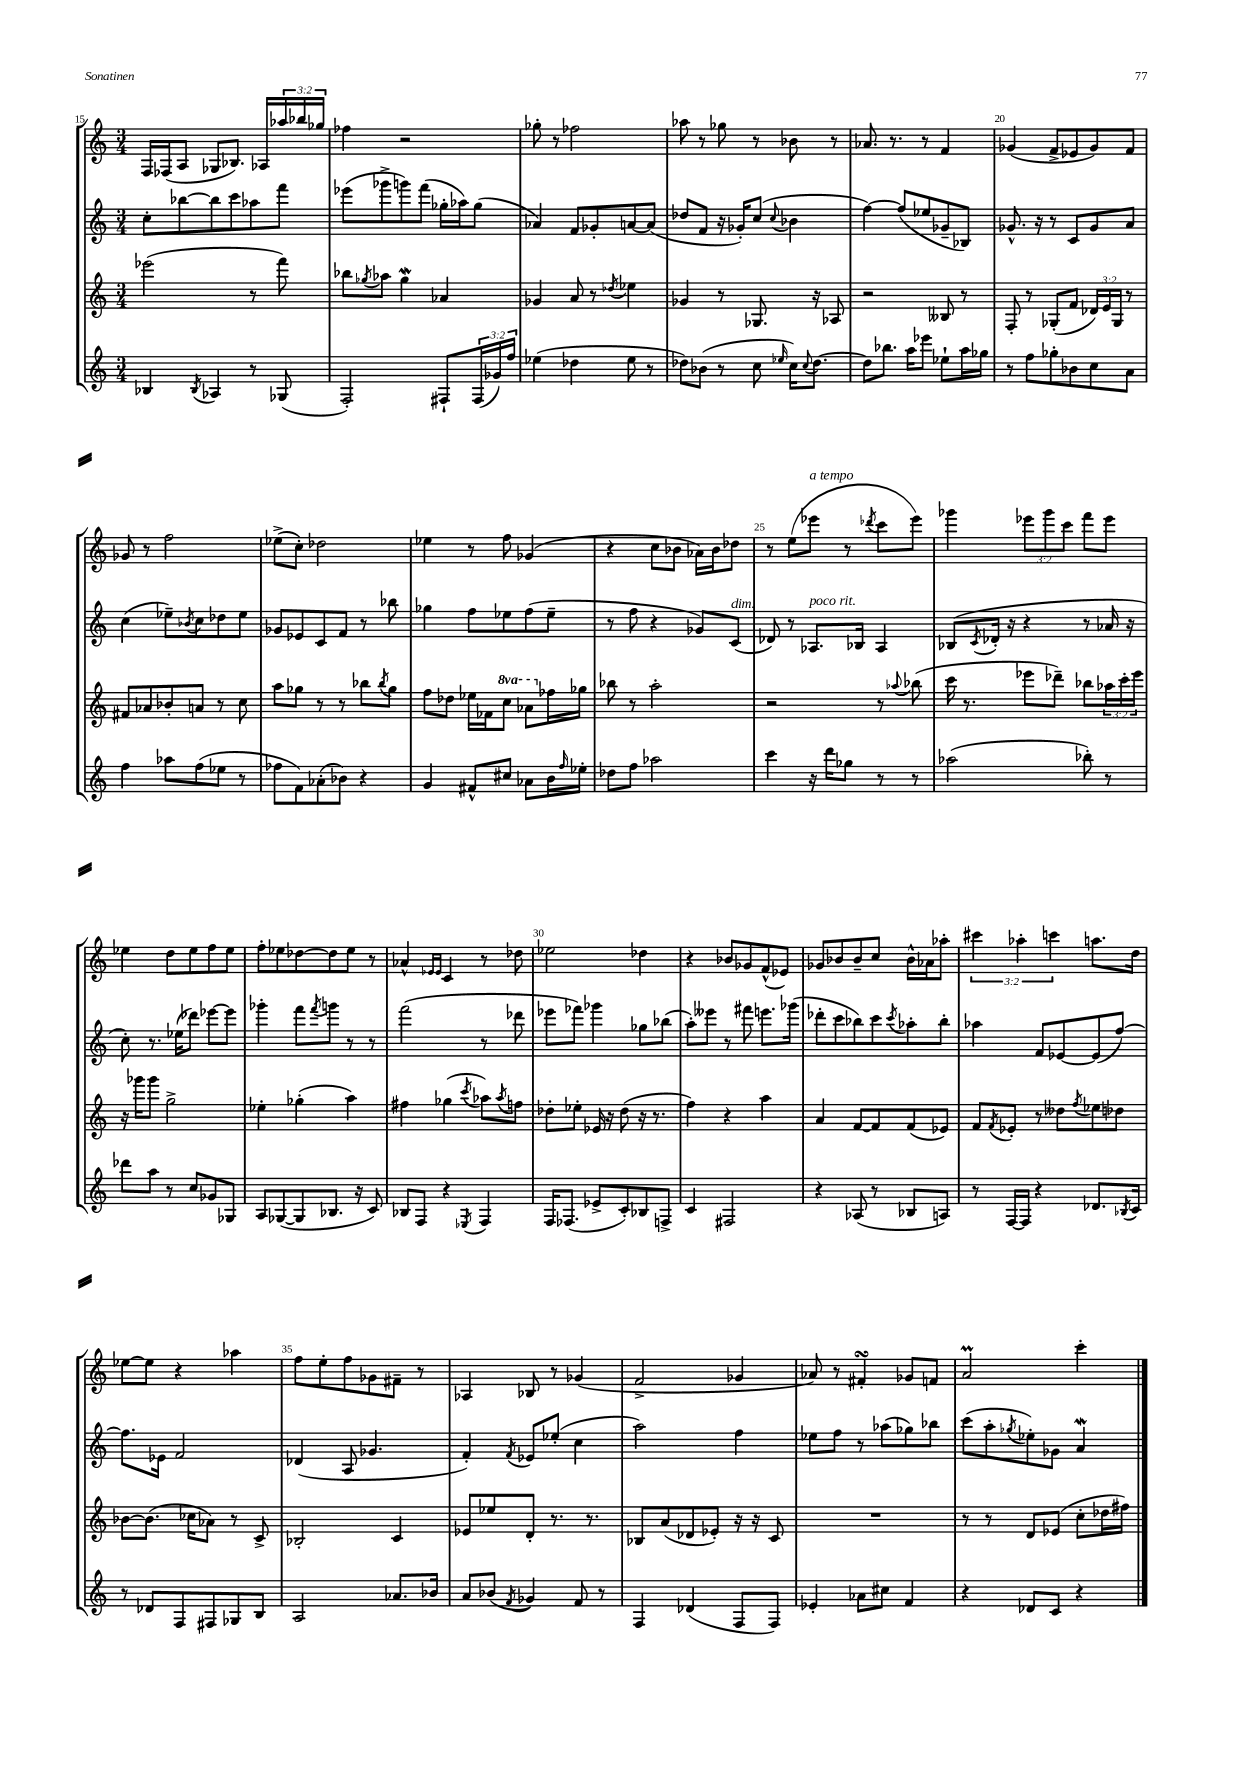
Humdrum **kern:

**kern	**kern	**kern	**kern
*staff4	*staff3	*staff2	*staff1
*clefG2	*clefG2	*clefG2	*clefG2
*k[]	*k[]	*k[]	*k[]
*M3/4	*M3/4	*M3/4	*M3/4
4B-/	(2eee-\	8cc'\L	16F/LL
.	.	.	(16F-/J
.	.	[8bb-\	8A/J
8qB-/	.	.	.
4A-/	.	8bb-\]	8G-/L
.	.	8ccc\	8.B-/J)
8r	8r	8aa-\	.
.	.	.	16A-/LL
(8G-/	8fff\)	8fff\J	24aa-/
.	.	.	24bb-/
.	.	.	24gg-/JJ
=	=	=	=
2F'/)	8bb-\L	(8eee-\L	4ff-\
.	8qgg-/	.	.
.	8aa-\J	8ggg-^\	.
.	4gg-\	8ggg\)	2r
.	.	(8fff\J	.
8F#`/L	4a-/	16gg-'\LL	.
.	.	16aa-\J)	.
(24F#/L	.	(8gg-\J	.
24g-/)	.	.	.
24ff/JJ	.	.	.
=	=	=	=
(4ee-\	4g-/	4a-/)	8gg-'\
.	.	.	8r
4dd-\	8a/	8f/L	2ff-\
.	8r	8g-'/	.
.	8qdd-/	.	.
8ee-\	4ee-\	[8a/	.
8r	.	(8a/]J	.
=	=	=	=
8dd-\L)	4g-/	8dd-/L	8aa-\
(8b-\J	.	8f/J	8r
8r	8r	16r	8gg-\
.	.	16g-'/LK)	.
8cc\	8.G-/	(8cc/J	8r
16qqee-/	.	8qqcc/	.
16cc\LK)	.	4b-\	8b-\
8qqcc/	.	.	.
[8.dd-\J	16r	.	.
.	8A-/	.	8r
=	=	=	=
8dd-\]L	2r	[4ff\)	8.a-/
8.bb-\J	.	.	.
.	.	.	8.r
.	.	(8ff/]L	.
16aa\LK	.	.	.
8eee-\J	.	8ee-/	8r
8ee-`\L	8B--/	8g-~/	4f/
16aa\L	8r	8B-/J)	.
16gg-\JJ	.	.	.
=	=	=	=
8r	8F'/	8.g-^^/	(4g-/
8ff\L	8r	.	.
.	.	16r	.
8gg-'\	(8G-'/L	8r	8f^/L
8b-\	8f/J	8c/L	8e-/
8cc\	24d-/LL)	8g-/	8g-/)
.	24e/	.	.
.	24G-/JJ	.	.
8a\J	8r	8a/J	8f/J
=	=	=	=
4ff\	8f#/L	(4cc\	8g-/
.	8a-/	.	8r
8aa-\L	8b-'/	8ee-~\L)	2ff\
.	.	8qb-/	.
(8ff\	8a/J	8cc\	.
8ee-\J	8r	8dd-\	.
8r	8cc\	8ee-\J	.
=	=	=	=
8ff-\L	8aa\L	8g-/L	(8ee-^\L
8f\)	8gg-\J	8e-/	8cc'\J)
(8a-'\	8r	8c/	2dd-\
8b-\J)	8r	8f/J	.
4r	8bb-\L	8r	.
.	8qbb-/	.	.
.	8gg-\J	8bb-\	.
=	=	=	=
4g/	8ff\L	4gg-\	4ee-\
.	8dd-\J	.	.
8f#^^/L	16ee-\LL	8ff\L	8r
.	16f-\J	.	.
8cc#/J	8ccc\J	8ee-\	8ff\
8a-\L	8aa-\L	(8ff\	(4g-/
16b\L	16ff-\L	8ee-~\J	.
16qqff/	.	.	.
16ee-'\JJ	16gg-\JJ	.	.
=	=	=	=
8dd-\L	8bb-\	8r	4r
8ff\J	8r	8ff\	.
2aa-\	2aa'\	4r	8cc\L
.	.	.	8b-\J
.	.	8g-/L)	16a-\LL)
.	.	.	16b-\J
.	.	(8c/J	8dd-\J
=	=	=	=
4ccc\	2r	8d-/)	8r
.	.	8r	(8ee\L
16r	.	8.A-/L	8eee-\J
16ddd\LK	.	.	.
8gg-\J	.	.	8r
.	.	16B-/Jk	.
.	.	.	8qddd-/
8r	8r	4A-/	8ccc\L
.	8qqaa-/	.	.
8r	(8bb-\	.	8eee-\J)
=	=	=	=
(2aa-\	16ccc\	(8B-/L	4ggg-\
.	8.r	.	.
.	.	8qc/	.
.	.	16d-'/Jk	.
.	.	16r	.
.	8eee-\L	4r	12eee-\L
.	.	.	12ggg-\
.	8ddd-~\J)	.	.
.	.	.	12ccc\J
8bb-'\)	8bb-\L	8r	8fff\L
8r	24aa-\L	16a-/	8eee-\J
.	24ccc'\	.	.
.	.	16r	.
.	24eee-\JJ	.	.
=	=	=	=
8ddd-\L	16r	8cc'\)	4ee-\
.	16ggg-\LK	.	.
8aa\J	8ggg-\J	8.r	.
8r	2gg^\	.	8dd\L
.	.	(16ee-\LK	.
8cc/L	.	8ddd-\J)	8ee-\
8g-/	.	[8eee-\L	8ff\
8G-/J	.	8eee-\]J	8ee-\J
=	=	=	=
8A/L	4ee-'\	4ggg-'\	8ff'\L
([8G-/	.	.	8ee-\
8G-/]	(4gg-'\	8fff\L	[8dd-\
.	.	8qfff/	.
8.B-/J	.	8ggg\J	8dd-\]
.	4aa\)	8r	8ee-\J
16r	.	.	.
8c/)	.	8r	8r
=	=	=	=
8B-/L	4ff#\	(2fff\	4a-^^/
8F/J	.	.	.
.	.	.	16qqe-/LL
.	.	.	16qqe-/JJ
4r	(4gg-\	.	4c/
8qE-/	8qccc/	.	.
4F/	8aa-\L)	8r	8r
.	8qaa-/	.	.
.	8ff\J	8ddd-\	8dd-\
=	=	=	=
16F/LK	8dd-'\L	8eee-\L	2ee-\
(8.F-/J	.	.	.
.	8ee-'\J	8fff-\J)	.
8e-^/L	16e-/	4ggg-\	.
.	16r	.	.
8c'/)	(8dd-\	.	.
8B-/	16r	8gg-\L	4dd-\
.	8.r	.	.
8F^/J	.	(8bb-\J	.
=	=	=	=
4c/	4ff\)	8aa'\L)	4r
.	.	8eee--\J	.
2F#/	4r	8r	8b-/L
.	.	8fff#\	8g-/
.	4aa\	8.eee\L	(8f^^/
.	.	.	8e-/J)
.	.	(16ggg-\Jk	.
=	=	=	=
4r	4a/	8ddd-'\L	8g-/L
.	.	8ccc\	8b-/
(8A-/	[8f/L	8bb-\)	8b-~/
8r	8f/]	8ccc\	8cc/J
.	.	8qccc/	.
8B-/L	(8f/	8aa-'\	16b-^^\LL
.	.	.	16a-\J
8A/J)	8e-/J)	8bb-'\J	8aa-'\J
=	=	=	=
8r	8f/L	4aa-\	6ccc#\
.	8qf/	.	.
[16F/LL	8e-'/J	.	.
.	.	.	6aa-'\
16F/]JJ	.	.	.
4r	8r	8f/L	.
.	.	.	6ccc\
.	8dd--\L	[8e-/	.
.	8qff/	.	.
8.d-/L	8ee-\	(8e-/]	8.aa\L
.	8dd-\J	[8ff/J)	.
8qB-/	.	.	.
16c/Jk	.	.	16dd\Jk
=	=	=	=
8r	[8b-\L	8.ff\]L	[8ee-\L
8d-/L	(8.b-\]J	.	8ee-\]J
.	.	16e-\Jk	.
8F/	.	2f/	4r
.	16cc-\LK	.	.
8F#/	8a-\J)	.	.
8G-/	8r	.	4aa-\
8B/J	8c^/	.	.
=	=	=	=
2A/	2B-'/	(4d-/	8ff\L
.	.	.	8ee'\
.	.	8A/	8ff\
.	.	4.g-/	8g-\
8.a-/L	4c/	.	8f#~\J
.	.	.	8r
16b-/Jk	.	.	.
=	=	=	=
8a/L	8e-/L	4f'/)	4A-/
(8b-/J	8ee-/	.	.
8qf/	.	8qf/	.
4g-/)	8d'/J	8e-/L	8B-/
.	8.r	(8ee-'/J	8r
8f/	.	4cc\	(4g-/
.	8.r	.	.
8r	.	.	.
=	=	=	=
4F/	8B-/L	2aa\)	2f^/
.	(8a/	.	.
(4d-/	8d-/	.	.
.	8e-'/J)	.	.
8F/L	16r	4ff\	4g-/
.	16r	.	.
8F/J)	8c/	.	.
=	=	=	=
4e-'/	2.r	8ee-\L	8a-/)
.	.	8ff\J	8r
8a-\L	.	8r	4f#'/
8cc#\J	.	(8aa-\L	.
4f/	.	8gg-\)	8g-/L
.	.	8bb-\J	8f/J
=	=	=	=
4r	8r	(8ccc\L	2a/
.	8r	8aa'\	.
.	.	8qgg-/	.
8d-/L	8d/L	8ee-'\)	.
8c/J	(8e-/J	8g-\J	.
4r	8cc'\L	4a/	4ccc'\
.	16dd-\L	.	.
.	16ff#\JJ)	.	.
==	==	==	==
*-	*-	*-	*-
